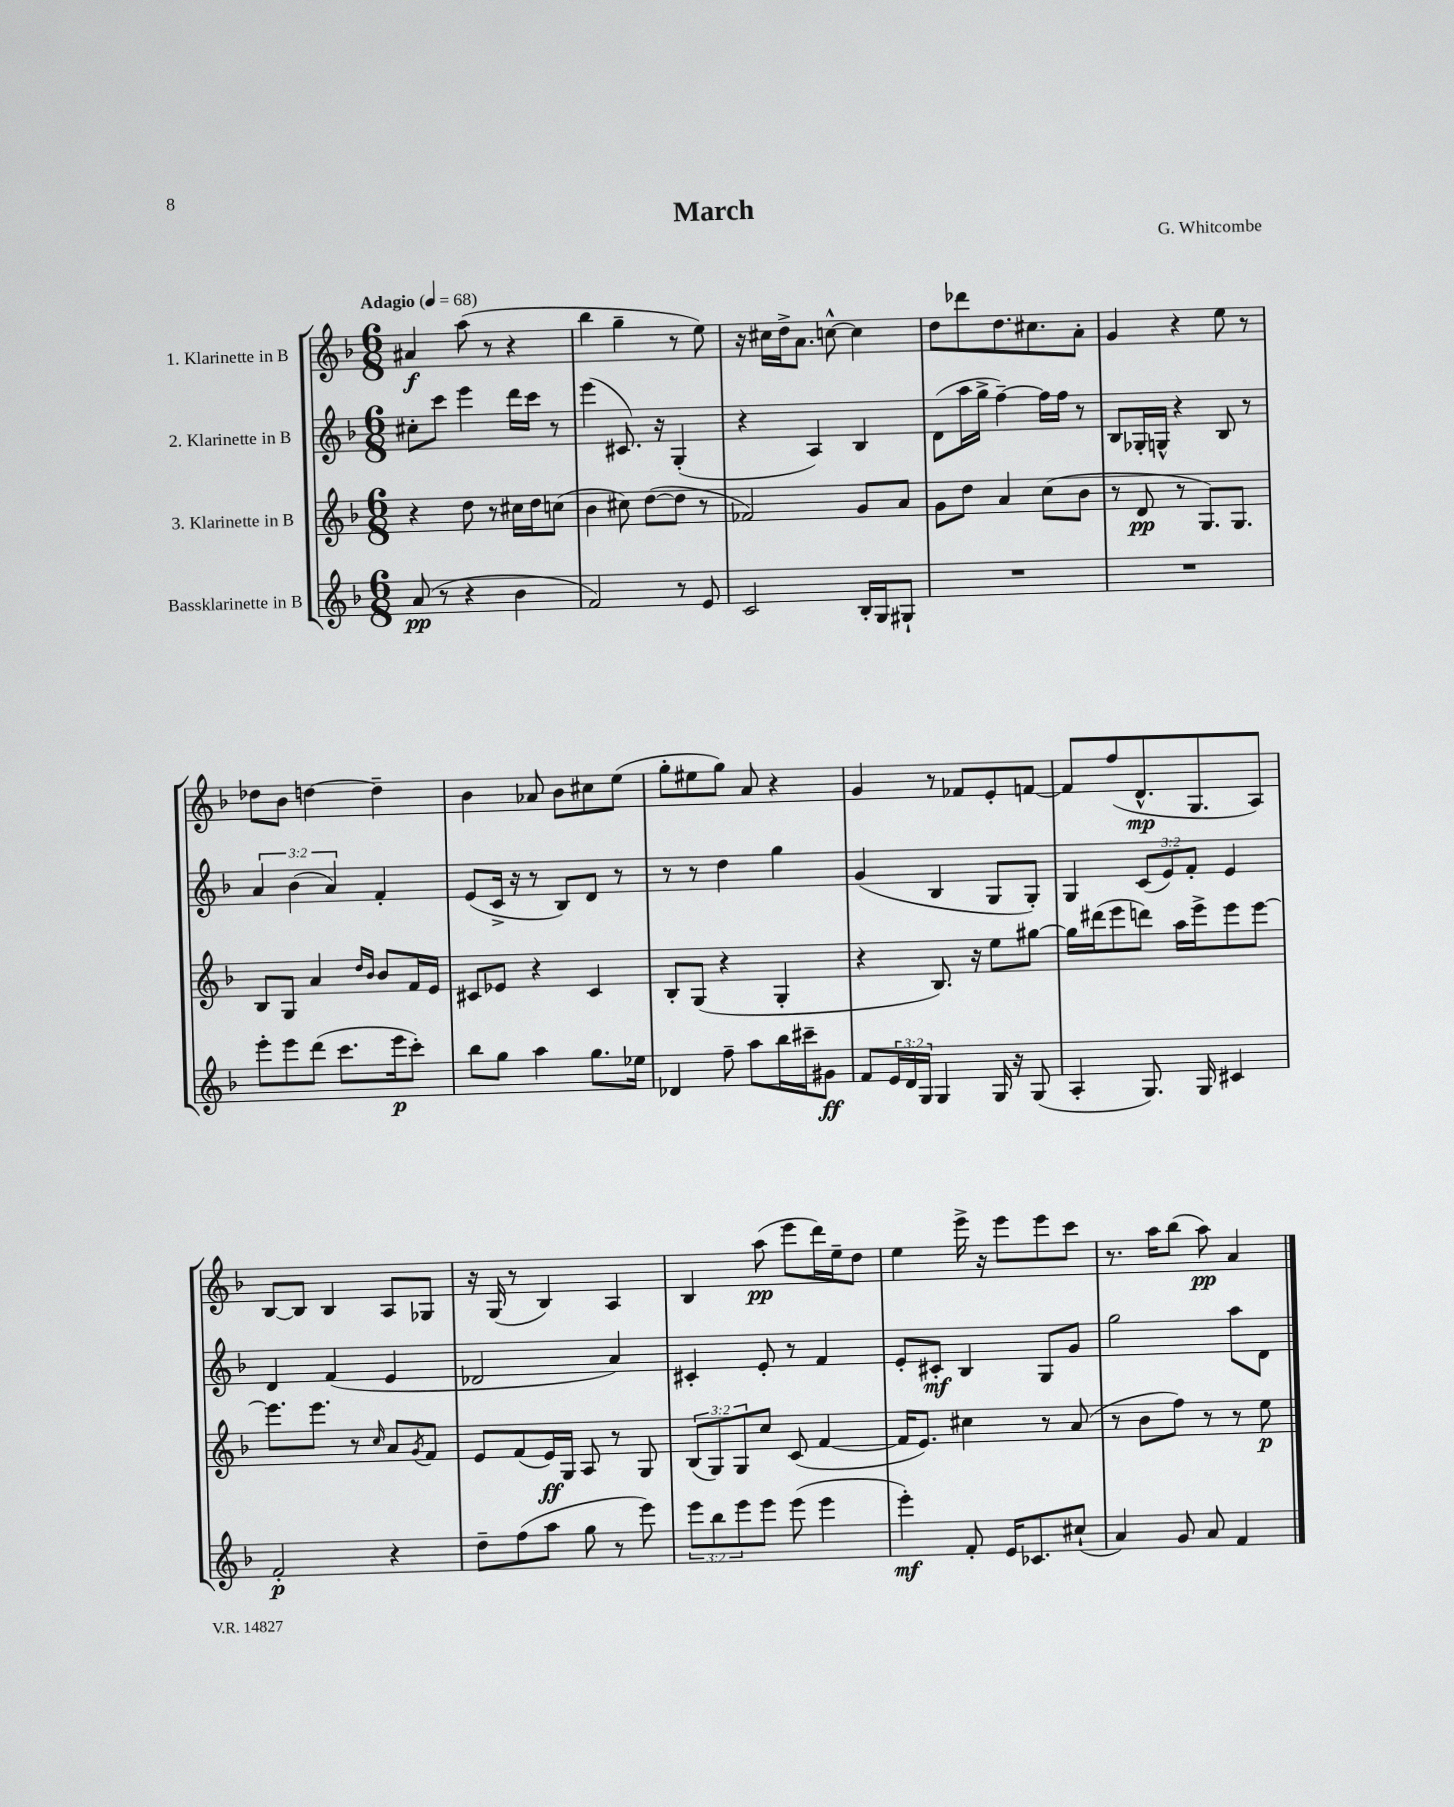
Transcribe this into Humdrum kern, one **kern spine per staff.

**kern	**kern	**kern	**kern
*staff4	*staff3	*staff2	*staff1
*clefG2	*clefG2	*clefG2	*clefG2
*k[b-]	*k[b-]	*k[b-]	*k[b-]
*M6/8	*M6/8	*M6/8	*M6/8
*MM68	*MM68	*MM68	*MM68
(8a	4r	8cc#'	4a#
8r	.	8ccc	.
4r	8dd	4eee	(8aa
.	8r	.	8r
4b-	16cc#	16ddd	4r
.	16dd	16ccc	.
.	(8cc	8r	.
=	=	=	=
2f)	4b-	(4eee	4bb-
.	8cc#)	8.c#)	4gg~
.	([8dd	.	.
.	.	16r	.
8r	8dd]	(4G'	8r
8e	8r	.	8ee)
=	=	=	=
2c	2f-)	4r	16r
.	.	.	16cc#
.	.	.	16dd^
.	.	.	8.a
.	.	4A)	.
.	.	.	[8cc^^
16B-'	8g	4B-	4cc]
16G	.	.	.
8G#`	8a	.	.
=	=	=	=
2.r	8g	(8d	8dd
.	8dd	16aa	8ddd-
.	.	16gg^	.
.	4a	[4ff~)	8.dd
.	.	.	8.cc#
.	(8cc	16ff]	.
.	.	16ff	.
.	8b-	8r	8a'
=	=	=	=
2.r	8r	8B-	4g
.	8d	16G-'	.
.	.	16G^^	.
.	8r	4r	4r
.	8.G)	.	.
.	.	8B-	8ee
.	8.G	.	.
.	.	8r	8r
=	=	=	=
8eee'	8B-	6a	8dd-
8eee	8G	.	8b-
.	.	(6b-	.
(8ddd	4a	.	[4dd
.	.	6a)	.
8.ccc	.	.	.
.	16qqdd	.	.
.	16qqb-	.	.
.	8b-	4f'	4dd~]
16eee	.	.	.
8ccc')	16f	.	.
.	16e	.	.
=	=	=	=
8bb-	8c#	(8e	4b-
8gg	8e-	16c^	.
.	.	16r	.
4aa	4r	8r	8a-
.	.	8B-)	8b-
8.gg	4c#	8d	8cc#
.	.	8r	(8ee
16ee-	.	.	.
=	=	=	=
4d-	8B-'	8r	8gg'
.	(8G	8r	8ee#
8ff~	4r	4dd	8gg)
8aa	.	.	8a
16bb-	4G'	4gg	4r
16ccc#~	.	.	.
8g#	.	.	.
=	=	=	=
8f	4r	(4g	4g
24e	.	.	.
24d	.	.	.
24G	.	.	.
4G	8.B-)	4B-	8r
.	.	.	8f-
.	16r	.	.
16G	8ee	8G	8e'
16r	.	.	.
(8G	[8gg#	8G')	[8f
=	=	=	=
4A'	16gg#]	4G	8f]
.	(16ddd#	.	.
.	8eee	.	(8ff
8.G)	8ddd)	(12c	8.d^^
.	.	12e)	.
.	16aa	.	.
.	.	12f'	.
16G	16eee^	.	8.G
4c#	8eee	4e	.
.	[8eee	.	8A)
=	=	=	=
2f'	8.eee]	4d	[8B-
.	.	.	8B-]
.	8.eee	.	.
.	.	(4f	4B-
.	8r	.	.
.	16qqcc	.	.
4r	8a	4e	8A
.	8qg	.	.
.	8f	.	8G-
=	=	=	=
8dd~	8e	2d-	16r
.	.	.	(16G
(8ff	(8f	.	8r
8aa	16e)	.	4B-)
.	16G	.	.
8gg	8A	.	.
8r	8r	4a)	4A
8eee)	8G	.	.
=	=	=	=
12eee	(12B-	4c#'	4B-
12bb-	12G)	.	.
12eee	12G	.	.
8eee	8cc	8e'	(8aa
(8eee	(8c	8r	8eee
4eee	[4f	4f	16ddd)
.	.	.	16ee~
.	.	.	8dd
=	=	=	=
4eee')	16f]	8e'	4ee
.	8.e)	.	.
.	.	8c#'	.
8f'	4cc#	4B-	16eee^
.	.	.	16r
16e	.	.	8eee
8.c-	.	.	.
.	8r	8G	8eee
(8cc#`	(8a	8g	8ccc
=	=	=	=
4a)	8r	2gg	8.r
.	8b-	.	.
.	.	.	16aa
8g	8ff)	.	(8bb-
8a	8r	.	8aa)
4f	8r	8aa	4a
.	8ee	8d	.
==	==	==	==
*-	*-	*-	*-
